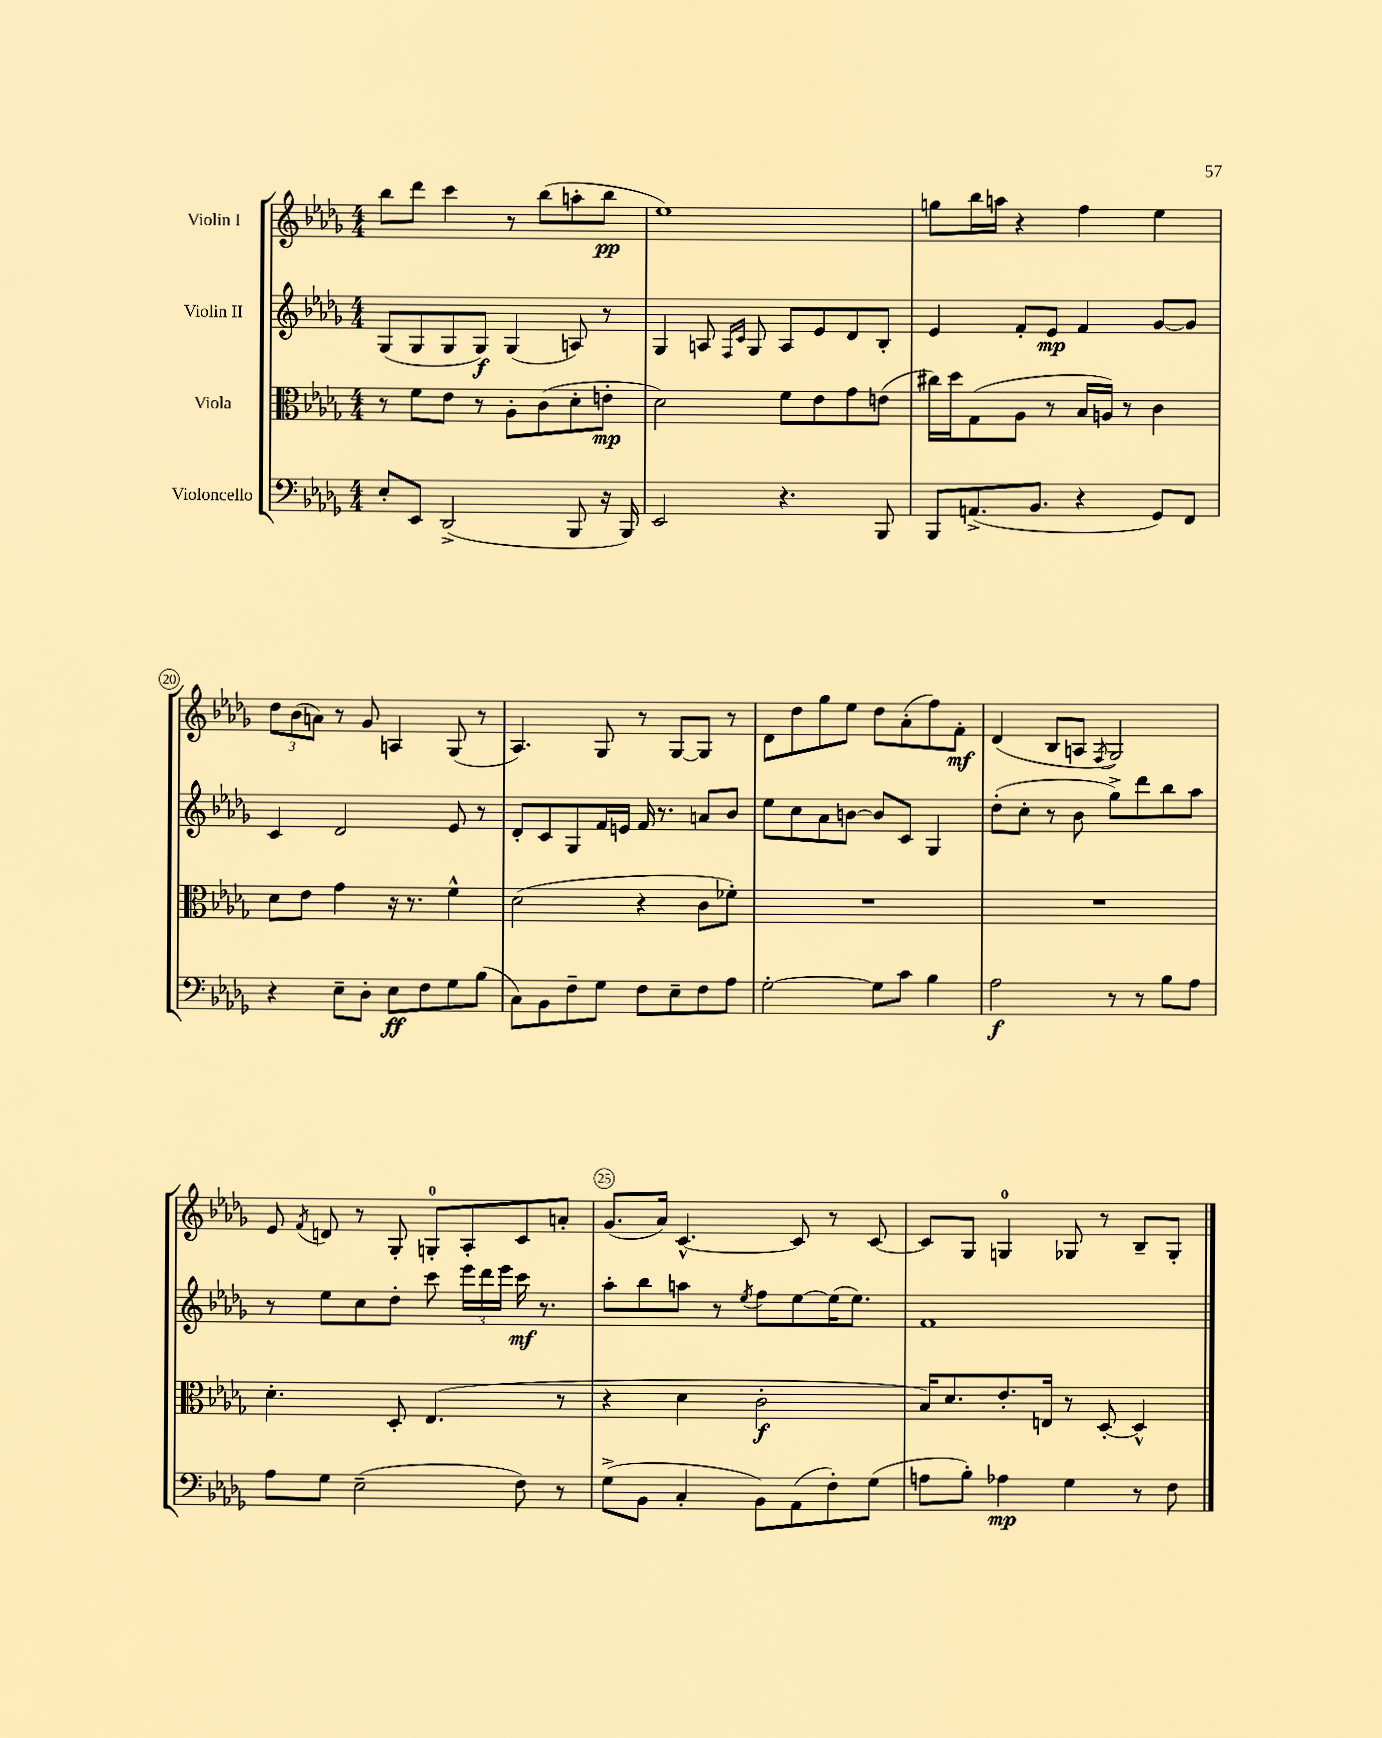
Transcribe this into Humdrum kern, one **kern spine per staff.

**kern	**kern	**kern	**kern
*staff4	*staff3	*staff2	*staff1
*clefF4	*clefC3	*clefG2	*clefG2
*k[b-e-a-d-g-]	*k[b-e-a-d-g-]	*k[b-e-a-d-g-]	*k[b-e-a-d-g-]
*M4/4	*M4/4	*M4/4	*M4/4
8E-'	8r	(8G-	8bb-
8EE-	8f	8G-	8ddd-
(2DD-^	8e-	8G-	4ccc
.	8r	8G-)	.
.	8A-'	(4G-	8r
.	(8c	.	(8bb-
8BBB-	8d-'	8A)	8aa'
16r	8e'	8r	8bb-
16BBB-)	.	.	.
=	=	=	=
2EE-	2d-)	4G-	1ee-)
.	.	8A	.
.	.	16qqF	.
.	.	16qqc	.
.	.	8G-	.
4.r	8f	8A	.
.	8e-	8e-	.
.	8g-	8d-	.
8BBB-	(8e	8B-'	.
=	=	=	=
8BBB-	16cc#)	4e-	8gg
.	16dd-	.	.
(8.AA^	(8G-	.	16bb-
.	.	.	16aa
.	8A-	8f'	4r
8.BB-	.	.	.
.	8r	8e-	.
4r	16B-	4f	4ff
.	16A)	.	.
.	8r	.	.
8GG-)	4c	[8g-	4ee-
8FF	.	8g-]	.
=	=	=	=
4r	8d-	4c	12dd-
.	.	.	(12b-
.	8e-	.	.
.	.	.	12a)
8E-~	4g-	2d-	8r
8D-'	.	.	8g-
8E-	16r	.	4A
.	8.r	.	.
8F	.	.	.
8G-	4f^^	8e-	(8G-
(8B-	.	8r	8r
=	=	=	=
8C)	(2d-	8d-'	4.A-)
8BB-	.	8c	.
8F~	.	8G-	.
8G-	.	16f	8G-
.	.	16e	.
8F	4r	16f	8r
.	.	8.r	.
8E-~	.	.	[8G-
8F	8c	8a	8G-]
8A-	8f-')	8b-	8r
=	=	=	=
[2G-'	1r	8ee-	8d-
.	.	8cc	8dd-
.	.	8a-	8gg-
.	.	[8b	8ee-
8G-]	.	8b]	8dd-
8c	.	8c	(8a-'
4B-	.	4G-	8ff)
.	.	.	8f'
=	=	=	=
2A-	1r	(8dd-'	(4d-
.	.	8cc'	.
.	.	8r	8B-
.	.	8b-	8A
.	.	.	8qF
8r	.	8gg-^)	2G-)
8r	.	8ddd-	.
8B-	.	8bb-	.
8A-	.	8aa-	.
=	=	=	=
8A-	4.d-'	8r	8e-
.	.	.	8qf
8G-	.	8ee-	8d
(2E-~	.	8cc	8r
.	8D-'	8dd-'	8G-'
.	(4.E-	8ccc	8G'
.	.	24eee-	8A-'
.	.	24ddd-	.
.	.	24eee-	.
8F)	.	16ccc	8c
.	.	8.r	.
8r	8r	.	8a'
=	=	=	=
(8G-^	4r	8aa-'	(8.g-
8BB-	.	8bb-	.
.	.	.	16a-)
4C'	4d-	8aa	[4.c^^
.	.	8r	.
.	.	8qee-	.
8BB-)	2c'	8ff	.
(8AA-	.	[8ee-	8c]
8F')	.	(16ee-]	8r
.	.	8.ee-)	.
(8G-	.	.	[8c
=	=	=	=
8A	16B-)	1f	8c]
.	8.d-	.	.
8B-')	.	.	8G-
4A-	8.e-'	.	4G
.	16E	.	.
4G-	8r	.	8G-
.	[8D-'	.	8r
8r	4D-^^]	.	8B-~
8F	.	.	8G-'
==	==	==	==
*-	*-	*-	*-
